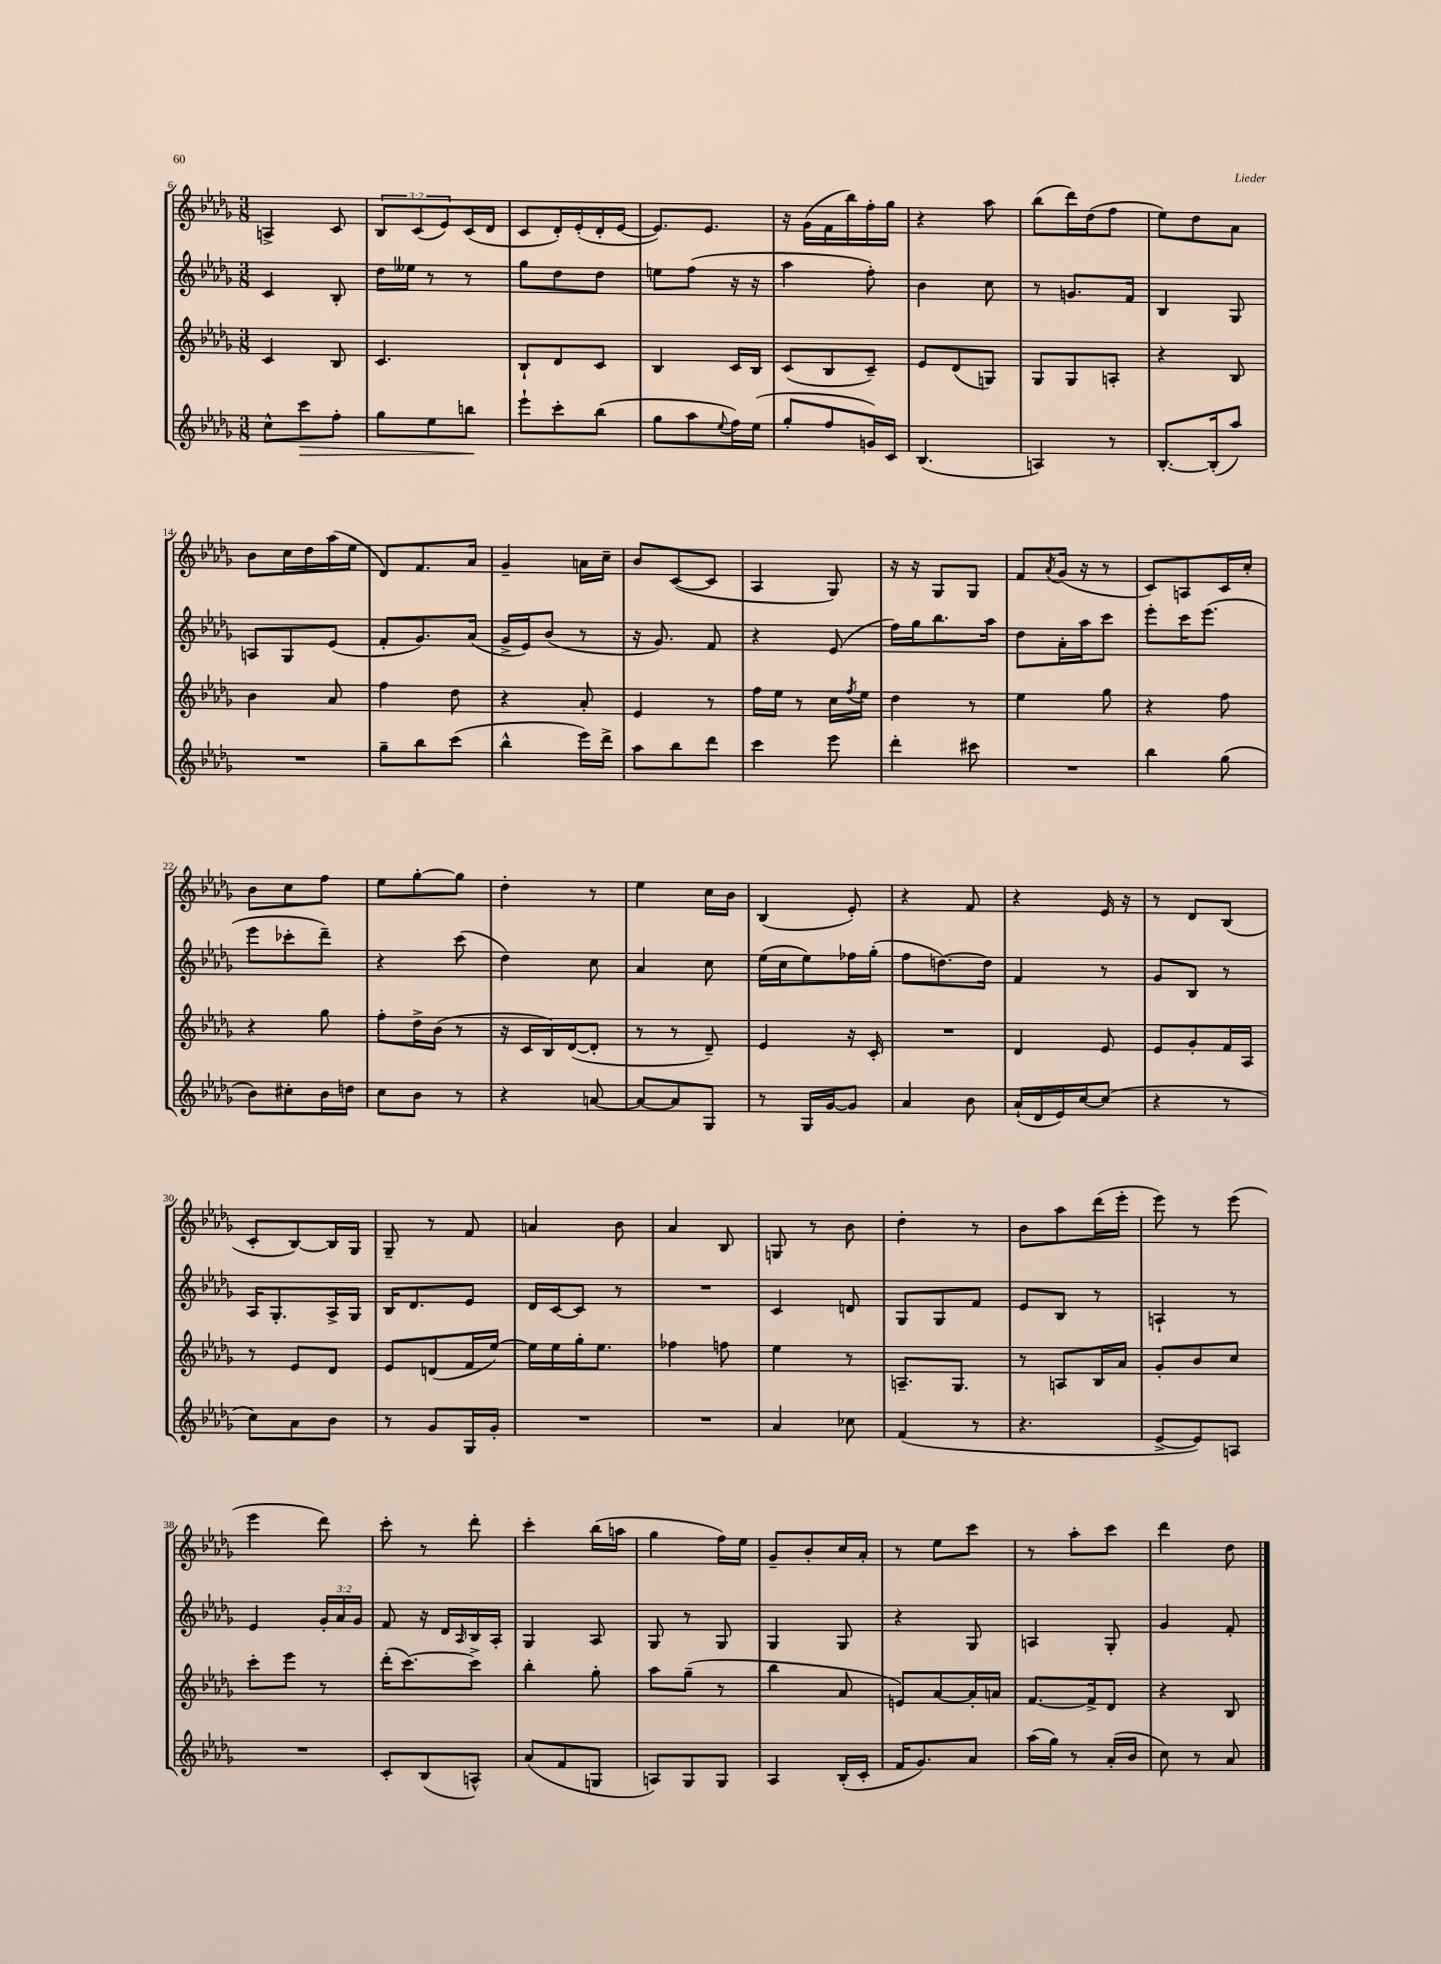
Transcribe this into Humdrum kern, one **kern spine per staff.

**kern	**kern	**kern	**kern
*staff4	*staff3	*staff2	*staff1
*clefG2	*clefG2	*clefG2	*clefG2
*k[b-e-a-d-g-]	*k[b-e-a-d-g-]	*k[b-e-a-d-g-]	*k[b-e-a-d-g-]
*M3/8	*M3/8	*M3/8	*M3/8
8cc^^\L	4c/	4c/	4A^/
8ccc\	.	.	.
8ff'\J	8B-/	8B-'/	8c/
=	=	=	=
8gg-\L	4.c/	16dd-\LL	12B-/L
.	.	16ee--\JJ	.
.	.	.	(12c/
8ee-\	.	8r	.
.	.	.	12e-/)
8bb\J	.	8r	(16c/L
.	.	.	16d-/JJ
=	=	=	=
8eee-`\L	8B-`/L	8gg-\L	8c/L
8ccc'\	8d-/	8dd-\	16d-'/L)
.	.	.	(16e-'/
(8bb-\J	8c/J	8dd-\J	16d-'/
.	.	.	[16e-/JJ
=	=	=	=
8gg-\L	4B-/	8ee\L	8.e-/]L)
8aa-\	.	(8ff\J	.
.	.	.	8.e-/J
8qqee-/	.	.	.
16ff\L)	16c/LL	16r	.
(16ee-\JJ	16B-/JJ	16r	.
=	=	=	=
8gg-'/L	(8c/L	4aa-\	16r
.	.	.	(16g-\LL
8ff/	8B-/	.	16f\
.	.	.	16bb-\)
16g/L)	8c~/J)	8ff'\)	16ff'\
16c/JJ	.	.	16gg-\JJ
=	=	=	=
(4.B-/	8e-/L	4b-\	4r
.	(8d-/	.	.
.	8G/J)	8cc\	8aa-\
=	=	=	=
4A/)	8G-/L	8r	(8bb-\L
.	8G-/	8.g/L	16ddd-\L)
.	.	.	(16dd-\J
8r	8A'/J	.	8ff\J
.	.	16f/Jk	.
=	=	=	=
[8.B-'/L	4r	4B-/	8ee-\L)
.	.	.	8dd-\
(16B-'/]k	.	.	.
8aa-/J)	8B-/	8G-/	8a-\J
=	=	=	=
4.r	4b-\	8A/L	8b-\L
.	.	8G-/	16cc\L
.	.	.	16dd-\
.	8a-/	(8e-/J	(16aa-\
.	.	.	16ee-\JJ
=	=	=	=
8gg-~\L	4ff\	8f'/L	8d-/L)
8bb-\	.	8.g-/)	8.f/
(8ccc\J	8dd-\	.	.
.	.	(16a-/Jk	16a-/Jk
=	=	=	=
4bb-^^\	4r	16g-^/LL	4g-~/
.	.	16e-/J)	.
.	.	(8b-/J	.
16eee-\LL)	8a-'/	8r	16a\LL
16ddd-^\JJ	.	.	16cc~\JJ
=	=	=	=
8aa-\L	4e-/	16r	8b-/L
.	.	8.g-/)	.
8bb-\	.	.	([8c/
8ddd-\J	8r	8f/	8c/]J
=	=	=	=
4ccc\	16ff\LL	4r	4A-/
.	16ee-\JJ	.	.
.	8r	.	.
8eee-\	16cc\LL	(8e-/	8G-/)
.	8qff/	.	.
.	16ee-\JJ	.	.
=	=	=	=
4ddd-'\	4dd-\	16ff\LL)	16r
.	.	16gg-\J	16r
.	.	8.bb-\	8G-/L
8ccc#\	8r	.	8G-/J
.	.	16aa-\Jk	.
=	=	=	=
4.r	4ee-\	8dd-\L	8f/L
.	.	.	8qa-/
.	.	16a-'\L	(16g-/Jk
.	.	16aa-\J	16r
.	8gg-\	8ccc\J	8r
=	=	=	=
4bb-\	4r	8eee-'\L	8c/L)
.	.	16ccc\K	8A/
.	.	(8.eee-\J	.
(8gg-\	8ff\	.	16c/L
.	.	.	16cc'/JJ
=	=	=	=
8b-\L)	4r	8eee-\L	8b-\L
8cc#'\	.	8ccc-'\	8cc\
16b-\L	8gg-\	8ddd-~\J)	8ff\J
16dd\JJ	.	.	.
=	=	=	=
8cc\L	8ff'\L	4r	8ee-\L
8b-\J	16dd-^\L	.	[8gg-'\
.	(16b-\JJ	.	.
8r	8r	(8ccc\	8gg-\]J
=	=	=	=
4r	16r	4dd-\)	4dd-'\
.	16c/LL	.	.
.	16B-/)	.	.
.	([16d-/J	.	.
[8a/	8d-'/]J	8cc\	8r
=	=	=	=
8a/_L	8r	4a-/	4ee-\
8a/]	8r	.	.
8G-/J	8d-~/)	8cc\	16cc\LL
.	.	.	16b-\JJ
=	=	=	=
8r	4e-/	(16ee-\LL	(4B-/
.	.	16cc\J	.
16G-/LL	.	8ee-\)	.
[16g-/J	.	.	.
8g-/]J	16r	16ff-\L	8e-'/)
.	16c'/	(16gg-'\JJ	.
=	=	=	=
4a-/	4.r	8ff\L	4r
.	.	[8.dd\)	.
8b-\	.	.	8f/
.	.	16dd\]Jk	.
=	=	=	=
(16a-`/LL	4d-/	4f/	4r
16d-/	.	.	.
16e-/)	.	.	.
[16cc/J	.	.	.
(8cc/]J	8e-/	8r	16e-/
.	.	.	16r
=	=	=	=
4r	8e-/L	8g-/L	8r
.	8g-'/	8B-/J	8d-/L
8r	16f/L	8r	(8B-/J
.	16A-/JJ	.	.
=	=	=	=
8cc\L)	8r	16A-/LK	8c'/L
.	.	8.G-'/	.
8a-\	8e-/L	.	[8B-/)
8b-\J	8d-/J	16A-^/L	16B-/]L
.	.	16G-/JJ	16G-/JJ
=	=	=	=
8r	8e-/L	16B-/LK	8G-~/
.	.	8.d-/	.
8g-/L	(8d/	.	8r
16G-/L	16f/L	8e-/J	8f/
16g-'/JJ	[16ee-/JJ)	.	.
=	=	=	=
4.r	16ee-\]LL	16d-/LL	4a/
.	16ee-\	[16c/J	.
.	16gg-'\J	8c/]J	.
.	8.ee-\J	.	.
.	.	8r	8b-\
=	=	=	=
4.r	4ff-\	4.r	4a-/
.	8ff\	.	8B-/
=	=	=	=
4a-/	4ee-\	4c/	8G/
.	.	.	8r
8cc-\	8r	8d/	8b-\
=	=	=	=
(4f/	8.A~/L	8G-/L	4dd-'\
.	.	8G-/	.
.	8.G-/J	.	.
8r	.	8f/J	8r
=	=	=	=
4.r	8r	8e-/L	8b-\L
.	8A/L	8B-/J	8aa-\
.	16B-/L	8r	(16ddd-\L
.	16a-/JJ	.	16eee-'\JJ
=	=	=	=
[8e-^/L	8g-'/L	4A`/	8eee-\)
8e-/])	8b-/	.	8r
8A/J	8cc/J	8r	(8eee-\
=	=	=	=
4.r	8ccc'\L	4e-/	4eee-\
.	8eee-\J	.	.
.	8r	24g-'/LL	8ddd-\)
.	.	24a-/	.
.	.	24g-/JJ	.
=	=	=	=
8c'/L	(16ddd-'\LK	8f/	8ccc'\
.	[8.ccc\)	.	.
(8B-/	.	16r	8r
.	.	16d-/LL	.
.	.	16qqA-/	.
8A^^/J)	8ccc^\]J	16B-/	8ddd-'\
.	.	16A-'/JJ	.
=	=	=	=
(8a-/L	4bb-'\	4G-/	4ccc'\
8f/	.	.	.
8G/J	8gg-'\	8A-/	(16bb-\LL
.	.	.	16aa\JJ
=	=	=	=
8A/L)	8aa-\L	8G-/	4gg-\
8G-/	(8gg-~\J	8r	.
8G-/J	8r	8G-/	16ff\LL)
.	.	.	16ee-\JJ
=	=	=	=
4A-/	4bb-\	4G-/	8g-~/L
.	.	.	8b-'/
(16B-'/LL	8a-/	8G-/	16cc/L
16c'/JJ	.	.	16a-'/JJ
=	=	=	=
16f/LK	8e/L)	4r	8r
8.g-/)	.	.	.
.	[8a-/	.	8ee-\L
8a-/J	16a-'/]L	8G-/	8ccc\J
.	16a/JJ	.	.
=	=	=	=
(16aa-\LL	[8.f/L	4A/	8r
16gg-\JJ)	.	.	.
8r	.	.	8aa-'\L
.	16f^/]k	.	.
(16a-'/LL	8d-/J	8G-'/	8ccc\J
16b-/JJ	.	.	.
=	=	=	=
8cc\)	4r	4g-/	4ddd-\
8r	.	.	.
8a-/	8B-/	8f'/	8dd-\
==	==	==	==
*-	*-	*-	*-
